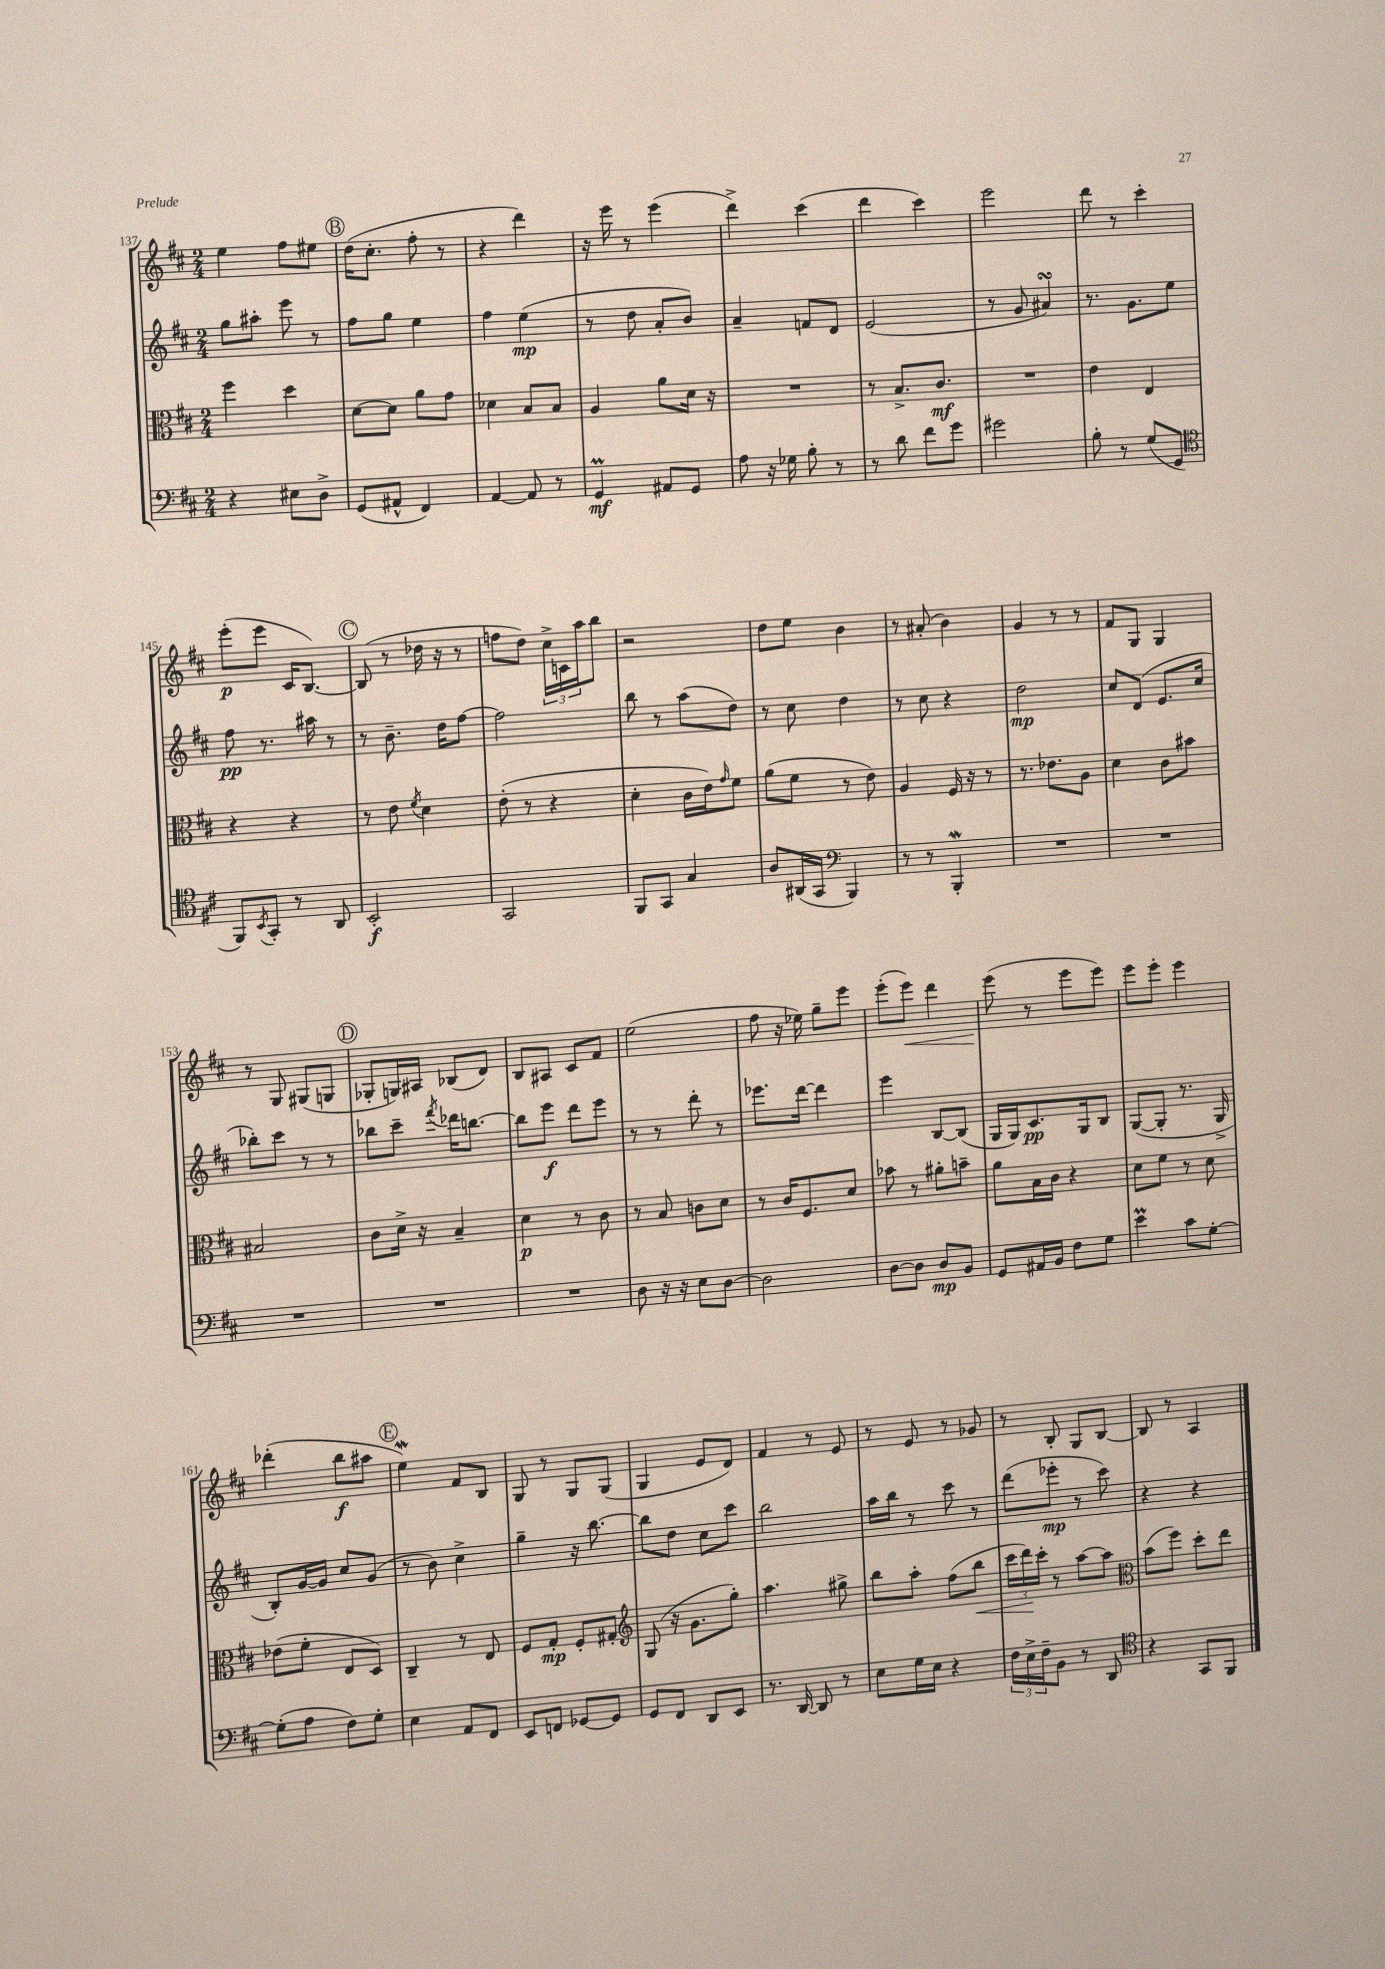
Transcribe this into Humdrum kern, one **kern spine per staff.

**kern	**kern	**kern	**kern
*staff4	*staff3	*staff2	*staff1
*clefF4	*clefC3	*clefG2	*clefG2
*k[f#c#]	*k[f#c#]	*k[f#c#]	*k[f#c#]
*M2/4	*M2/4	*M2/4	*M2/4
4r	4ff#	8gg	4ee
.	.	8aa#'	.
8E#	4dd	8eee	8ff#
8D^	.	8r	8ee#
=	=	=	=
(8GG	[8d	8ff#	(16dd
.	.	.	8.cc#'
8AA#^^	8d]	8gg	.
4FF#)	8a	4ee	8ff#'
.	8g	.	8r
=	=	=	=
[4AA	4d-	4ff#	4r
8AA]	8B	(4ee	4ddd)
8r	8B	.	.
=	=	=	=
4GG	4A	8r	16r
.	.	.	16eee
.	.	8dd	8r
8AA#	8a	8a'	(4eee
8GG	16d	8b)	.
.	16r	.	.
=	=	=	=
8A	2r	4a~	4ddd^)
16r	.	.	.
16G-	.	.	.
8B'	.	8f	(4ccc#
8r	.	8d	.
=	=	=	=
8r	8r	(2e	4ddd
8d	8.B^	.	.
8f#	.	.	4ccc#)
.	8.c#	.	.
8g	.	.	.
=	=	=	=
2g#	2r	8r	2eee
.	.	8g	.
.	.	4a#)	.
=	=	=	=
8B'	4e	8.r	8ddd
8r	.	.	8r
.	.	8.g	.
(8G	4E	.	4ccc#'
8GG	.	8ee	.
=	=	=	=
*clefC4	*	*	*
8FF#)	4r	8ff#	(8eee'
8qBB	.	.	.
8GG'	.	8.r	8eee
8r	4r	.	16c#
.	.	16aa#	[8.B)
8AA	.	8r	.
=	=	=	=
2BB'	8r	8r	(8B]
.	8e	8.b~	8r
.	8qf#	.	.
.	4d	.	16dd-
.	.	16dd	16r
.	.	[8ff#	8r
=	=	=	=
2GG	(8e'	2ff#]	8ff
.	8r	.	8dd)
.	4r	.	24cc#^
.	.	.	24c
.	.	.	24aa
.	.	.	8bb
=	=	=	=
8FF#	4d'	8bb	2r
8GG	.	8r	.
4G	16c#	(8aa	.
.	16e)	.	.
.	16qqg	.	.
.	8f#	8dd)	.
=	=	=	=
8A	(8a	8r	8dd
(16AA#	8f#	8cc#	8ee
16GG	.	.	.
*clefF4	*	*	*
4BBB)	8r	4dd	4b
.	8e)	.	.
=	=	=	=
8r	4A	8r	8r
8r	.	8cc#	(8a#'
4BBB'	16F#	4r	4b)
.	16r	.	.
.	8r	.	.
=	=	=	=
2r	8.r	2dd	4g
.	8.e-	.	.
.	.	.	8r
.	8A	.	8r
=	=	=	=
2r	4d	8cc#	8f#
.	.	(8d	8G
.	8c#	8.e	4G
.	8b#	.	.
.	.	16cc#	.
=	=	=	=
2r	2B#	8bb-')	8r
.	.	8ccc#	8G
.	.	8r	(8G#
.	.	8r	8G
=	=	=	=
2r	8c#	8bb-	8G-'
.	16d^	8ccc#~	16G)
.	16r	.	16A#
.	.	8qfff#	.
.	4B~	16ddd-	(8B-
.	.	[8.bb	.
.	.	.	8d)
=	=	=	=
2r	4d	8bb]	8B
.	.	8eee	8A#
.	8r	8ddd	8c#
.	8c#	8eee	8f#
=	=	=	=
8D	8r	8r	(2ee
16r	8B	8r	.
16r	.	.	.
8E	8c	8ddd'	.
[8D	8d	8r	.
=	=	=	=
2D]	8r	8.eee-	8ff#
.	16c#	.	16r
.	8.F#	[16ddd	16ee-)
.	.	4ddd]	8gg~
.	8d	.	8eee
=	=	=	=
[8D	8b-	4eee	(8eee'
8D]	8r	.	8eee)
8D	8a#'	[8B	4ddd
8BB	8b~	(8B]	.
=	=	=	=
8GG	8a	16G	(8eee
.	.	16G)	.
16AA#	16B	8.c#	8r
16BB	16c#	.	.
8F#	4r	.	8eee
.	.	16G	.
8G	.	8B	8eee)
=	=	=	=
4e	8d	([8G	8eee
.	8f#	8G']	8eee'
8c#	8r	8.r	4eee
[8G'	8d	.	.
.	.	16G^	.
=	=	=	=
(8G']	(8e-	8B')	(4ddd-'
8A	8f#'	[16g	.
.	.	16g]	.
8F#)	8E	8cc#	8bb
8G'	8D)	(8g	8aa#
=	=	=	=
4E	4C#~	8r	4ee)
.	.	8b)	.
8AA	8r	4cc#^	8f#
8FF#	8E	.	8B
=	=	=	=
8EE	8F#	4gg~	8G
8FF	8G'	.	8r
[8GG-	8F#'	16r	8G
.	.	[8.bb	.
8GG-]	8G#'	.	(8G
=	=	=	=
*	*clefG2	*	*
8GG	(8G	8bb]	4G
8FF#	16r	8dd	.
.	8.g	.	.
8DD	.	8cc#	8e
8EE	8gg')	8ccc#	8d)
=	=	=	=
8.r	4.aa	2bb	4f#
[16DD	.	.	.
8DD]	.	.	8r
8r	8gg#^	.	8e
=	=	=	=
8E	8bb	16aa	8r
.	.	16bb	.
16G	8aa'	8r	8e
16E	.	.	.
4r	(8ff#	8ccc#	8r
.	8bb	8r	8g-
=	=	=	=
24F#	24ccc#	(8ddd	8r
24E^	24ddd)	.	.
24F#~	24ccc#'	.	.
8BB	8r	8eee-'	8B'
8r	[8aa	8r	8G
8DD	8aa]	8ccc#)	[8B
=	=	=	=
*clefC4	*clefC3	*	*
4r	(8b	4r	8B]
.	8ff#)	.	8r
8GG	8dd'	4r	4A
8FF#	8ee	.	.
==	==	==	==
*-	*-	*-	*-
